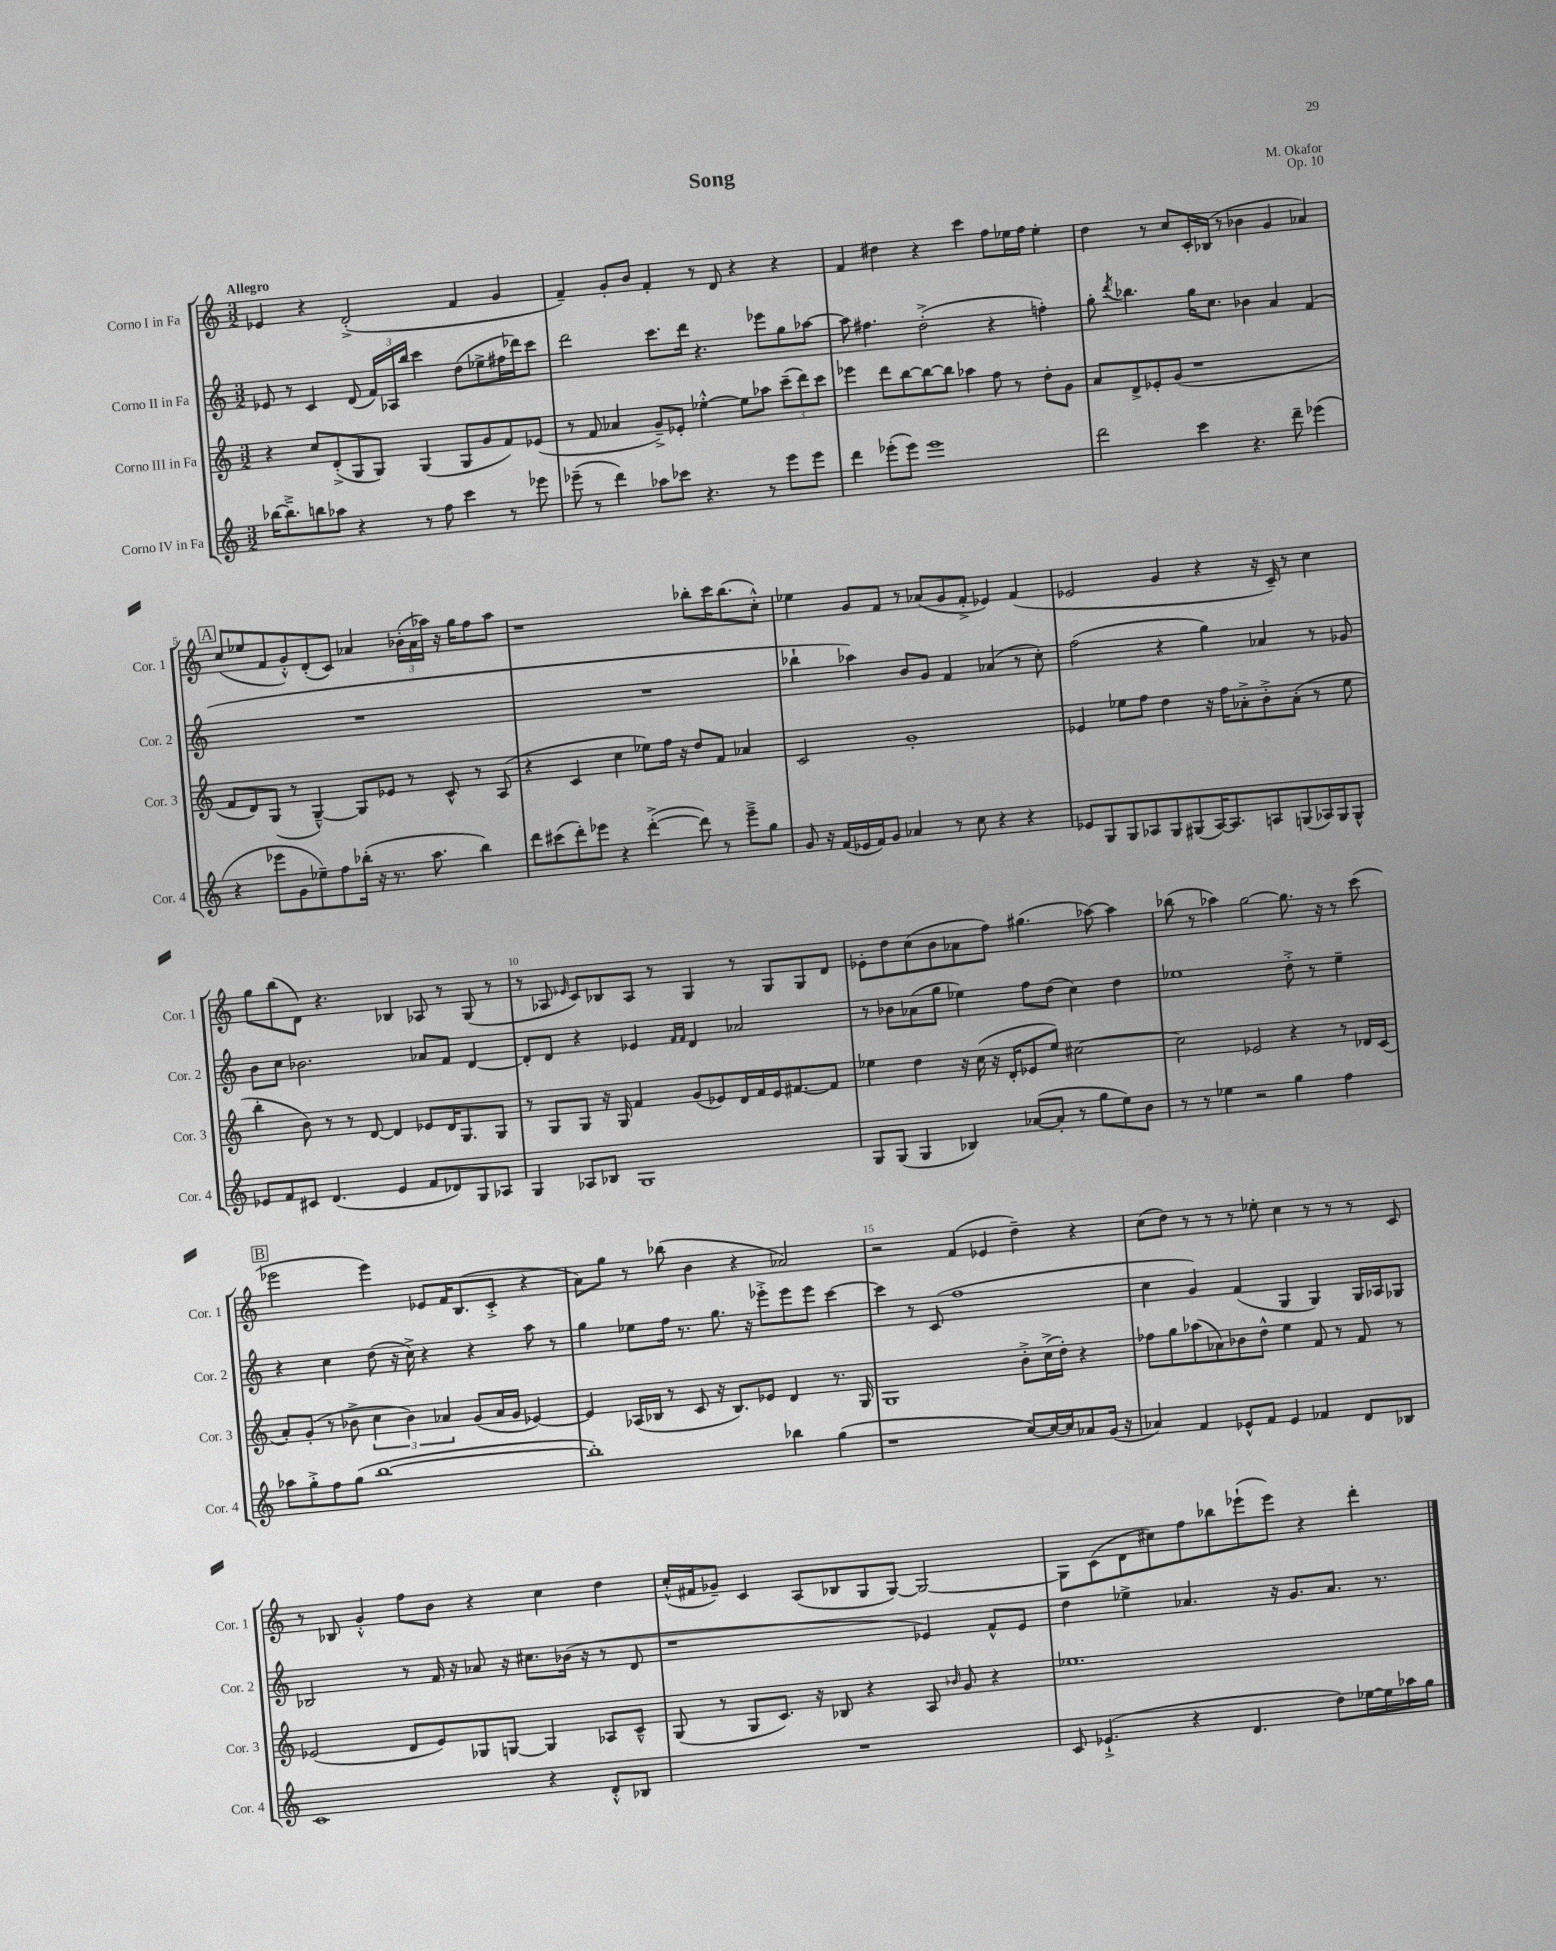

**kern	**kern	**kern	**kern
*staff4	*staff3	*staff2	*staff1
*clefG2	*clefG2	*clefG2	*clefG2
*k[]	*k[]	*k[]	*k[]
*M3/2	*M3/2	*M3/2	*M3/2
[16bb-\LK	4r	8e-/	4e-/
8.bb-~^\]	.	.	.
.	.	8r	.
8bb\	8cc/L	4c/	4r
8aa-\J	(8d'^/	.	.
4r	8G/	(8d/	(2d'^/
.	8G/J)	24f/LL)	.
.	.	24A-/	.
.	.	24bb/JJ	.
8r	(4G/	4ccc\	.
8ff\	.	.	.
4ccc\	8G/L	(8dd\L	4f/
.	8g/	8ee-^\	.
8r	8f/)	16ff#\L	4g/
.	.	16ddd-\J)	.
8eee-\	(8e-/J	8ccc\J	.
=	=	=	=
(8eee-~\	8r	2ddd\	4f~/)
8r	8f/	.	.
4ddd\)	4a-/	.	8g'/L
.	.	.	8b/J
8aa-\L	8g~^/L)	8.ccc\L	4f'/
8ccc-\J	8e-'/J	.	.
.	.	16ddd\Jk	.
4.r	[4ee-'^^\	4.r	8r
.	.	.	8d/
.	8ee-\]L	.	4r
8r	8aa-\J	8eee-\L	.
8eee-\L	(12ccc~\L	8gg\	4r
.	12ddd\)	.	.
8eee-\J	.	[8aa-\J	.
.	12ccc\J	.	.
=	=	=	=
4ddd\	4eee-\	8aa-\]	4f/
.	.	4.ff#\	.
(8eee-'\L	8ddd\L	.	4dd#\
8eee-\J)	[8bb\	.	.
1eee-	8bb\_	(2dd'^\	4r
.	8bb\]J	.	.
.	4aa-\	.	4ccc\
.	8ff\	4r	8ff\L
.	8r	.	16ee-\L
.	.	.	16ff\JJ
.	8dd'\L	4ff'\)	4ee-'\
.	8g\J	.	.
=	=	=	=
2ddd\	8a/L	8gg'\	4dd\
.	.	8qddd/	.
.	8d^/	4.bb-\	.
.	8e-'/	.	8r
.	(8g/J	.	8cc/L
4ccc\	1r	16gg\LK	16c'/L
.	.	8.cc\J	(16B-/JJ
.	.	.	8r
4.r	.	4b-\	4b-\
.	.	4a/	4g/
8ddd~\	.	.	.
(4eee-\	.	(4f/	4a-/)
=	=	=	=
4r	8f/L	1.r	(8cc/L
.	8d/)	.	8ee-/
8eee-\L	(8G/J	.	8f/
8g\	8r	.	8g'^^/)
8ee-~\)	[4G~^^/)	.	(8d'/
8ff\	.	.	8c/J)
(16bb-'\Jk	8G/]L	.	4a-/
16r	.	.	.
8.r	8e-/J	.	.
.	8r	.	(24b-'\LL
.	.	.	24a-\
8.aa\	.	.	.
.	.	.	24aa-\JJ)
.	8c^^/	.	16r
.	.	.	16gg\LK
4bb-\)	8r	.	8ff\
.	(8A/	.	8aa-\J
=	=	=	=
8ddd\L	4r	1.r	1r
(8ccc#\	.	.	.
8ddd'\)	4c/	.	.
8eee-\J	.	.	.
4r	4cc\	.	.
([4ddd'^\	8ee-\L)	.	.
.	16ff\Jk	.	.
.	16r	.	.
8ddd\])	8dd/L	.	8bb-'\L
8r	8f/J	.	16ccc\K
.	.	.	(8.bb-\
8eee-~^\L	4a-/	.	.
8gg\J	.	.	8cc'^^\J)
=	=	=	=
8g/	2c/	4bb-`\	4ee-\
16r	.	.	.
(16f/LL	.	.	.
16e-/	.	4aa-\)	8g/L
16f/J)	.	.	.
8g/J	.	.	8f/J
4a-/	1g'	8b/L	8r
.	.	8g/J	(8a-/L
8r	.	4f/	8g/
8cc\	.	.	8f'^/J
4r	.	(4a-/	4e-/)
4r	.	8r	(4f/
.	.	8cc'\)	.
=	=	=	=
8e-/L	4e-/	(2ff\	2e-/
8G/	.	.	.
8G/	8ee-\L	.	.
8A-/	8ff\J	.	.
8G/	4dd\	4r	4g/
(8G#/	.	.	.
[16A-/K)	16r	4gg\)	4r
8.A-/]	16ff\LK	.	.
.	8a-'^\	.	.
8A/	8b'^\	4a-/	16r
.	.	.	16c~/)
(8G/	(8a-'\J	.	8r
16A-/L)	8r	8r	4cc\
16G/J	.	.	.
8G^^/J	8ee-\	8g-/	.
=	=	=	=
8e-/L	4bb'\	8b\L	8gg\L
8f/	.	8cc\J	(8bb\
8c#/J	8b\)	2.b-\	8d\J)
(4.d/	8r	.	4.r
.	8r	.	.
.	[8d/	.	.
4e-/	4d/]	.	4B-/
8f/L	8e-/L	8a-/L	8A-/
8d-/)	16d/K	8f/J	8r
.	8.G/	.	.
8G/	.	[4d/	(8G/
8A-/J	8G/J	.	8r
=	=	=	=
4G/	8r	8d'/]L	8r
.	8G/L	8d/J	8A-/
.	.	.	16qqe-/
8A-/L	8G/J	4r	8c/L)
8B-/J	16r	.	8B-/
.	16G/	.	.
1G	4f/	4e-/	8A-/J
.	.	.	8r
.	.	16qqf/LL	.
.	.	16qqf/JJ	.
.	(8g/L	4d/	4G/
.	8e-/)	.	.
.	16d/L	2a-/	8r
.	16f/	.	.
.	16e-/J	.	8G/L
.	[8.f#/	.	.
.	.	.	8G/
.	8f#/]J	.	8d/J
=	=	=	=
8G/L	4ee-\	8r	8e-'\L
(8G/J	.	8b-\L	8dd\
4G/	4dd\	(8a-\	(8cc\
.	.	8gg\J	8b\
4B-/)	16r	4ee-\)	8a-\
.	(16cc\	.	.
.	16r	.	8ff\J)
.	16d'/LK	.	.
([8a-/L	8e-/	8ff\L	(4.gg#\
8a-'/]J	8ee-/J)	(8dd\J	.
8r	[2cc#\	4cc\)	.
8gg\L	.	.	[8aa-\)
8ee\)	.	4dd\	4aa-\]
8b\J	.	.	.
=	=	=	=
8r	2cc#\]	1ee-	(8bb-\
8r	.	.	8r
4ee-\	.	.	4aa-\)
2r	2e-/	.	[2gg\
4gg\	4r	8dd'^\	8.gg\]
.	.	8r	.
.	.	.	16r
4ff\	8r	4ee-~\	8r
.	16d-/LL	.	(8ccc\
.	(16c/JJ	.	.
=	=	=	=
8aa-\L	8a'/L)	4r	2eee-\
8gg'^\	(8g'/J	.	.
8ff\	8r	4cc\	.
(8gg\J	8b-^\	.	.
[1bb	6cc\	(8dd\	4eee-\)
.	.	16r	.
.	6b-\)	.	.
.	.	16cc^\)	.
.	.	4r	8e-/L
.	6a-/	.	.
.	.	.	16f/K
.	.	.	(8.B/
.	(8g/L	4r	.
.	16a-/L	.	8c'^/J
.	16g/JJ	.	.
.	[4e-/)	8aa\	4r
.	.	8r	.
=	=	=	=
1bb'])	4e-/]	4gg\	8a\L)
.	.	.	8gg\J
.	(16A-/LL	8ee-\L	8r
.	16B-/JJ	.	.
.	8r	16ff\Jk	(8bb-\
.	.	8.r	.
.	8c/	.	4b\
.	16r	8.gg\	.
.	8.B-/L)	.	.
.	.	.	4r
.	.	16r	.
.	8e-/J	8eee-'^\L	.
4bb-\	4d/	8eee-\	2a-/)
.	.	8eee-\J	.
(4gg\	8.r	[4ccc\	.
.	16G/	.	.
=	=	=	=
1r	1G	4ccc\]	2r
.	.	8r	.
.	.	(8c/	.
.	.	1ff	(4f/
.	.	.	4e-/
[8cc/L)	8b'^\L	.	4dd~\)
16cc/_L	(16cc^\L	.	.
16cc/]J	16dd'\JJ)	.	.
8a-/	4r	.	4r
(16g/Jk	.	.	.
16r	.	.	.
=	=	=	=
4a-/)	8ff-\L	4cc\	(8cc\L
.	8gg\	.	8dd\J)
4f/	(8aa-\	4g/)	8r
.	8a-\)	.	8r
8e-^^/L	8b-\	(4f/	8r
8f/J	8dd^^\J	.	8ee-'\
4e-/	4ee\	4G/	4cc\
4f-/	8f/	4G/)	8r
.	8r	.	8r
8d/L	8f/	16G/LL	8r
.	.	16A-/J	.
8B-/J	8r	8G-/J	8c/
=	=	=	=
1c	(2e-/	2B-/	8r
.	.	.	8B-/
.	.	.	4g'^^/
.	8d/L	8r	8ff\L
.	8e-/)	16f/	8b\J
.	.	16r	.
.	8G-/	8a-/	4r
.	[8G/J	16r	.
.	.	8.cc#\L	.
4r	4G/]	.	4cc\
.	.	(16b-\Jk	.
.	.	16r	.
8d'^^/L	8A-/L	8r	4dd\
8B-/J	8c~^^/J	8d/	.
=	=	=	=
1.r	(8G/	1r	(16cc'^^/LL
.	.	.	16f#/J
.	8r	.	8g-~/J)
.	8G/L	.	4c/
.	8.c/J)	.	.
.	.	.	(8A/L
.	16r	.	.
.	8B-/	.	8B-/
.	4r	.	8G/
.	.	.	[8G/J)
.	8A/	4e-/)	2G/_
.	16qqb-/	.	.
.	8g/	.	.
.	4r	8f^^/L	.
.	.	8e-/J	.
=	=	=	=
8c/	1.ee-	4dd\	8G\]L
(4.e-`^/	.	.	(8c\
.	.	4ee-^\	8d\
.	.	.	8cc#\)
4r	.	4.a-/	8ff\
.	.	.	8bb-\
4.d/	.	.	(8eee-`\
.	.	16r	8eee-\J)
.	.	8.g/L	.
.	.	.	4r
8dd\L)	.	8.a-/J	.
[16ee-\L	.	.	4ddd'\
16ee-\]	.	8.r	.
16aa-\	.	.	.
16gg\JJ	.	.	.
==	==	==	==
*-	*-	*-	*-
